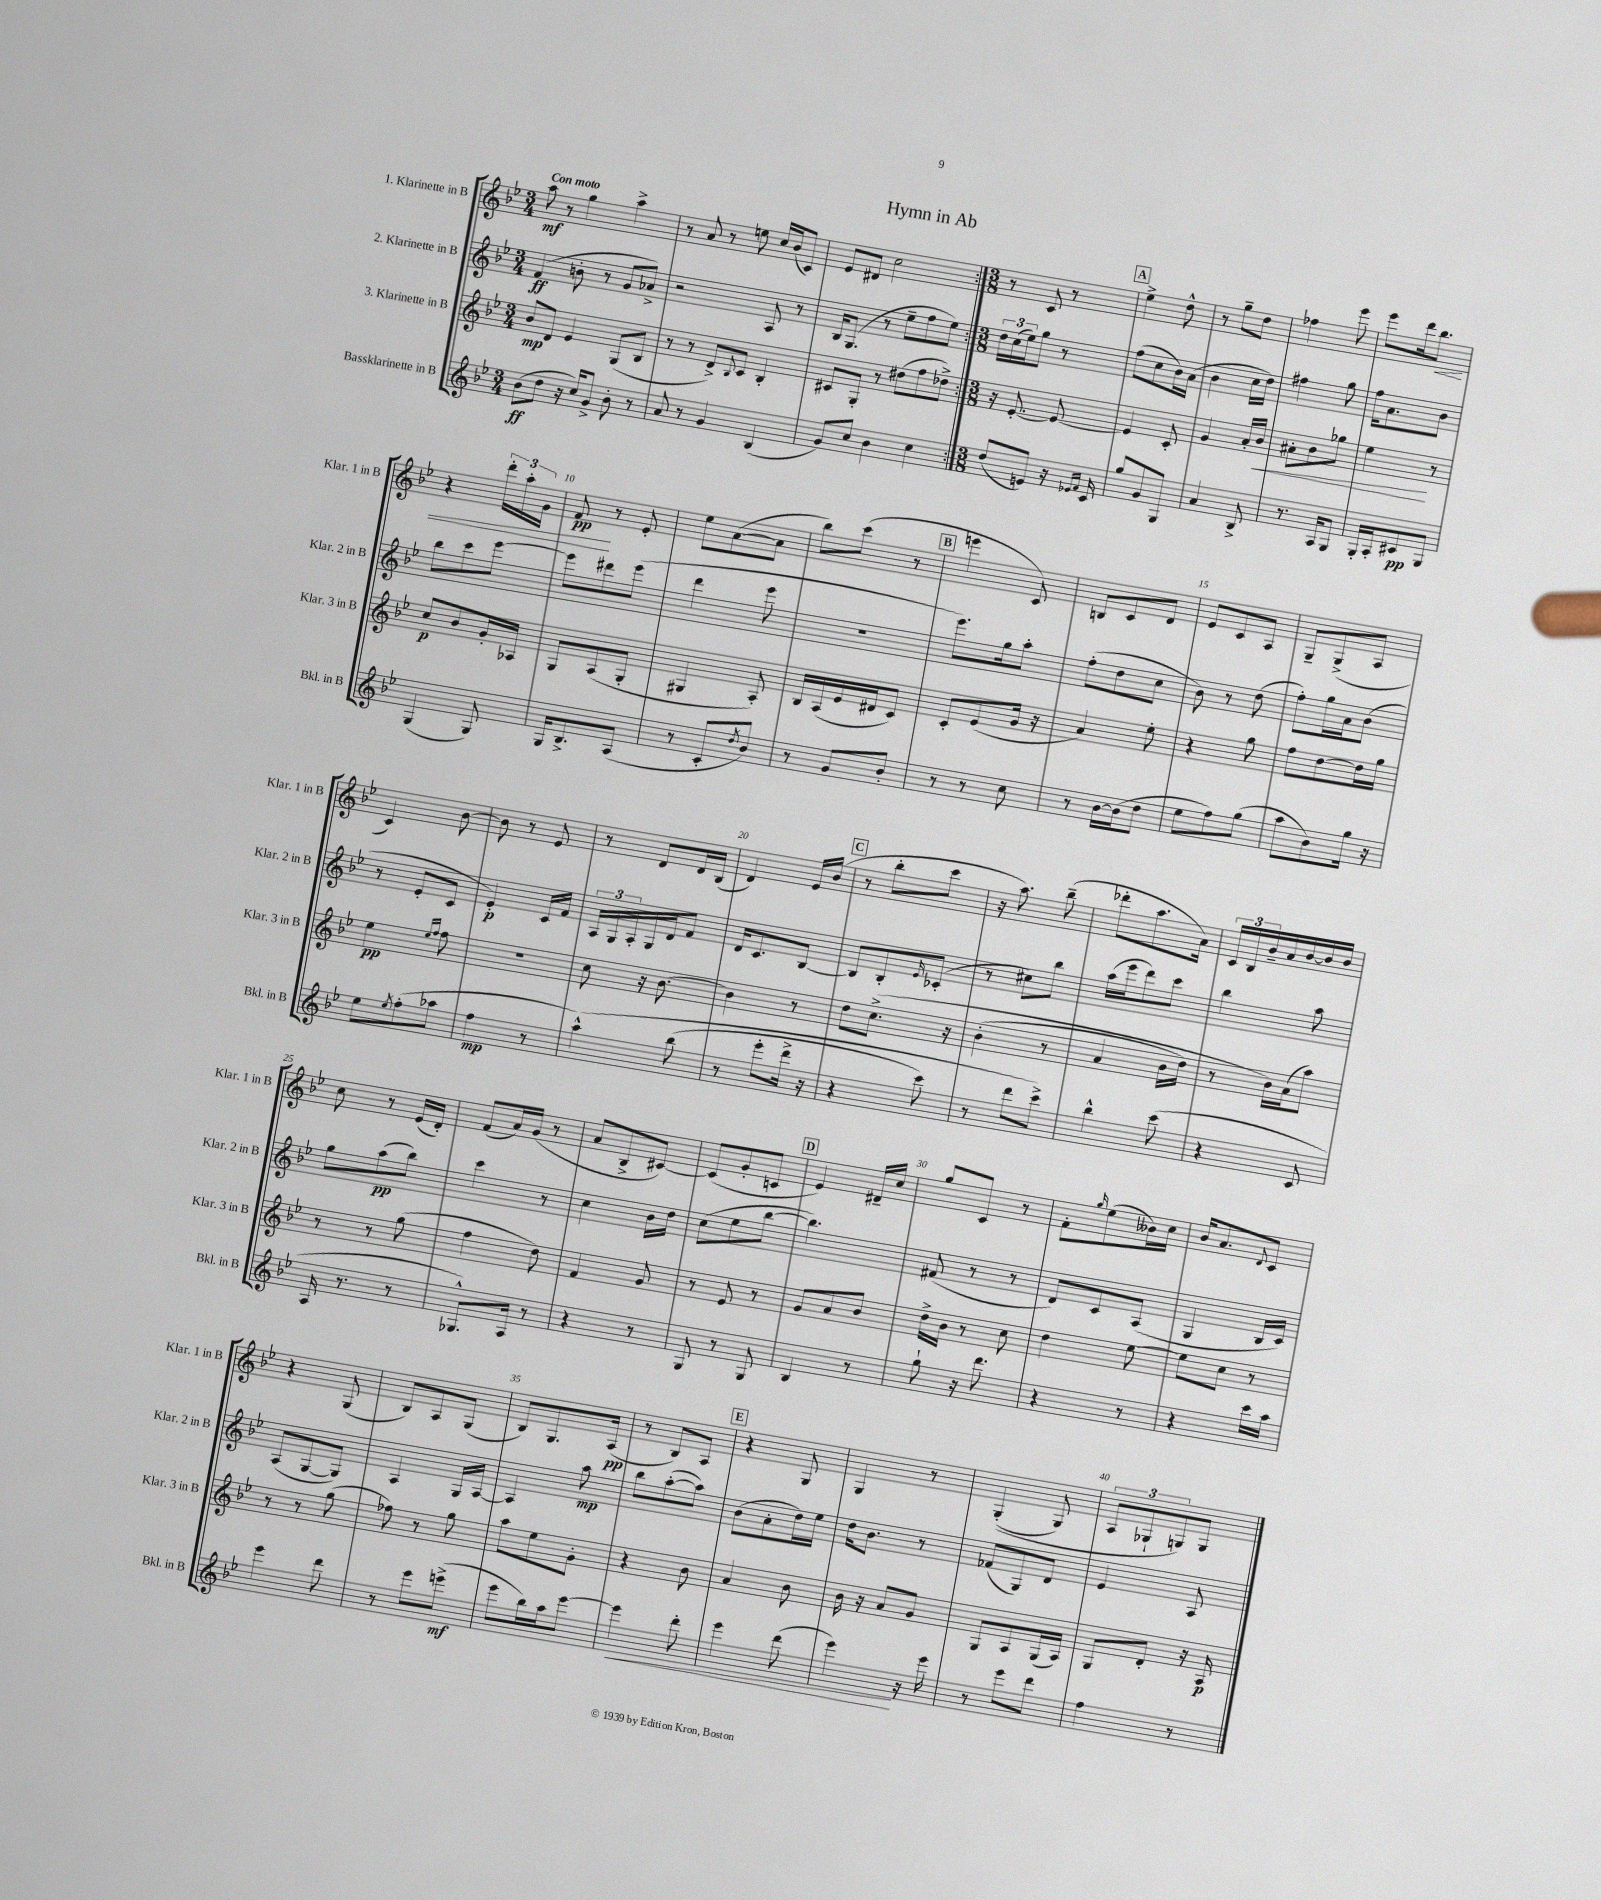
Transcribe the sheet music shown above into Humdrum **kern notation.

**kern	**kern	**kern	**kern
*staff4	*staff3	*staff2	*staff1
*clefG2	*clefG2	*clefG2	*clefG2
*k[b-e-]	*k[b-e-]	*k[b-e-]	*k[b-e-]
*M3/4	*M3/4	*M3/4	*M3/4
(8b-\L	8b-/L	(4f/	8aa\
8dd\J	8d/J	.	8r
16r	4e-/	8b'\	4gg\
16cc/LK)	.	.	.
8g^/J	.	8r	.
8b-'\	(8G/L	8g/L	4aa^\
8r	8B-/J	8a-^/J)	.
=	=	=	=
8a/	8r	2r	8r
8r	8r	.	8a/
4g/	8d^/L)	.	8r
.	8qqB-/	.	.
.	8c/J	.	8ee\
(4B-/	4B-'/	8A/	16cc/LL
.	.	.	(16b-/J
.	.	8r	8c/J)
=	=	=	=
8g/L)	8c#/L	16B-/LK	8e-/L
.	.	(8.G/J	.
8cc/J	8G'/J	.	8d#/J
4b-\	8r	8r	2cc\
.	(8dd#\L	8ee-~\L	.
4cc\	8ff\	8ff\	.
.	8dd-^\J)	8ee-\J)	.
=:|!	=:|!	=:|!	=:|!
*M3/8	*M3/8	*M3/8	*M3/8
(8dd/L	16r	24dd\LL	8r
.	.	(24cc\	.
.	[8.e-'/	.	.
.	.	24ee-\J)	.
8e/J)	.	8gg\J	8c/
16r	8e-/_	8r	8r
16qqe-/LL	.	.	.
16qqf/JJ	.	.	.
16c/	.	.	.
=	=	=	=
8gg/L	4e-/]	(8ff\L	4ee-^\
8g/	.	8cc\	.
8G/J	8c'/	16b-\L)	8dd^^\
.	.	(16a\JJ	.
=	=	=	=
4a/	4g/	4b-\	8r
.	.	.	8gg~\L
8B-^/	16a'/LL	16cc\LL	8dd\J
.	16b-/JJ	16dd\JJ)	.
=	=	=	=
8.r	8a#'\L	4ff#\	4ff-\
.	8b-\	.	.
16A/LK	.	.	.
8G/J	8gg-\J	8gg\	8eee-\
=	=	=	=
16G'/LL	4ee-\	16ff\LK	8eee-\L
16A'/J	.	8.a\	.
8c#/	.	.	16ddd\k
.	.	.	8.bb-\J
8G/J	8r	8b-\J	.
=	=	=	=
(4G/	8cc/L	8bb-\L	4r
.	8b-/	8ccc\	.
8G/)	16g'/L	[8eee-\J	24ddd'\LL
.	.	.	24aa'\
.	16A-/JJ	.	.
.	.	.	24g\JJ
=	=	=	=
16G/LK	8G/L	8eee-\]L	8f/
8.B-^/	.	.	.
.	(8A/	8ddd#\	8r
(8A/J	8G'/J	(8eee-\J	8e-'/
=	=	=	=
8r	4G#/	4ddd\	8ee-\L
8c'/L	.	.	([8a\
8qdd/	.	.	.
8b-/J)	8A'/)	8eee-\	8a\]J
=	=	=	=
8r	16B-/LL	4.r	8bb-\L)
.	(16A/	.	.
8g/L	16e-/	.	(8ccc\J
.	16d#/J	.	.
8b-'/J	8c/J)	.	8r
=	=	=	=
8r	8c'/L	8.eee-\L)	4eee\
8r	(8e-/	.	.
.	.	16gg\k	.
8cc\	16g/Jk	8aa'\J	8c/)
.	16r	.	.
=	=	=	=
8r	4a/)	(8ff'\L	8B/L
[16b-\LL	.	8dd\	8c/
(16b-\]J	.	.	.
8dd\J	8ee-'\	8cc\J	8d/J
=	=	=	=
8ee-\L	4r	8b-\)	8e-/L
8ff\)	.	8r	8c/
(8gg\J	8gg\	(8dd\	8A/J
=	=	=	=
8aa\L	8ff\L	8ff'\L)	8G~/L
8b-\)	[8dd\	16gg\L	(8G^/
.	.	16a\J	.
16gg\Jk	16dd\]L	(8b-\J	8A/J
16r	16gg\JJ	.	.
=	=	=	=
8ee-\L	4ee-\	8r	4c/)
8qee-/	.	.	.
(8ff'\	.	8e-'/L	.
.	16qqee-/LL	.	.
.	16qqff/JJ	.	.
8aa-\J	8ff\	8c/J	[8b-\
=	=	=	=
4ff\	4.r	4e-'/)	8b-\]
.	.	.	8r
8r	.	16c/LL	8e-/
.	.	16f/JJ	.
=	=	=	=
&(4aa^^\)	8cc\	24A/LL	8r
.	.	24G/	.
.	.	24A'/	.
.	16r	16G/	8d/L
.	[8.b-\	16d/J	.
(8bb-\	.	8f/J	16d/L
.	.	.	(16B-/JJ
=	=	=	=
8r	4b-\]	16d/LK	4d/)
.	.	8.c/	.
8eee-'\L	.	.	.
16ddd^\Jk	8r	[8B-/J	16e-/LL
16r	.	.	(16b-/JJ
=	=	=	=
4r	8dd\L	8B-/]L	8r
.	&(8.cc^\J	8B-'/	8bb-'\L
.	.	16qqe-/	.
8ccc\)	.	(8c-'/J	8ccc\J
.	16r	.	.
=	=	=	=
8r	(4b-'\	8r	16r
.	.	.	8.aa\)
8ddd\L	.	8cc#\L)	.
8ccc^\J&)	8r	8bb-\J	(8bb-~\
=	=	=	=
4bb-^^\	4a/	(16aa\LL	8ddd-'\L
.	.	16eee-\J	.
.	.	8ddd\)	8.aa\
(8ccc\	16b-\LL	8ccc\J	.
.	16dd\JJ)	.	16a\Jk)
=	=	=	=
4r	8r	4bb-\	24c/LL
.	.	.	24B-/
.	.	.	24b-~/
.	16b-\LL&)	.	16a/
.	(16a\J	.	[16b-/
8c/	8aa\J)	8aa\	16b-/]
.	.	.	16b-/JJ
=	=	=	=
16A/	8r	8gg\L	8cc\
8.r	.	.	.
.	8r	(8aa\	8r
8r	(8gg\	8bb-\J)	(16e-/LL
.	.	.	16d'/JJ)
=	=	=	=
8.G-^^/L)	4ff\	4ccc\	(8f/L
.	.	.	16a/L)
16A/Jk	.	.	(16g/JJ
8r	8dd\)	8r	8r
=	=	=	=
4r	4f/	4cc\	8a/L
.	.	.	8B-^/
8r	8g/	16b-\LL	[8c#/J)
.	.	16dd\JJ	.
=	=	=	=
8G/	8r	(8cc\L	(8c#/]L
8r	8e-/	8ee-\	8g'/
8G/	8r	[8bb-\J	8c/J
=	=	=	=
4B-/	8g/L	4.bb-\])	4e-/)
.	8a/	.	.
8r	8b-/J	.	16d#~/LL
.	.	.	16cc/JJ
=	=	=	=
8gg`\	16dd^\LL	(8f#/	8gg/L
.	16b-\JJ	.	.
16r	8r	8r	8c/J
8.ddd\	.	.	.
.	8cc\	8r	8r
=	=	=	=
4r	4dd\	8d/L)	8f'\L
.	.	.	16qqgg/
.	.	8c/	(8ee-\
8r	[8ee-\	(8A/J	16b--\L)
.	.	.	16cc\JJ
=	=	=	=
4r	8ee-\]L	4G/	16b-/LK
.	.	.	8.a/
.	8cc\J	.	.
.	.	.	8qqd/
16ccc\LL	8r	16B-/LL	8c/J
16aa\JJ	.	16c/JJ)	.
=	=	=	=
4eee-\	8r	(8A/L	4r
.	8r	[8G/	.
8ddd\	(8gg\	8G/]J)	(8G/
=	=	=	=
8r	8ff-\)	4A/	8B-/L)
8eee-\L	8r	.	8A/
(8eee^\J	8gg\	16G/LL	(8G/J
.	.	[16A/JJ	.
=	=	=	=
8eee-\L	8aa\L	4A/]	8B-/L)
16bb-\L)	8ee-\	.	8.G/
16aa\J	.	.	.
[8eee-\J	8g'\J	8aa\	.
.	.	.	(16A/Jk
=	=	=	=
4eee-\]	4r	8bb-\L	8r
.	.	([8aa'\	8B-/L)
8ddd'\	8b-\	8aa\]J)	8A/J
=	=	=	=
4eee-\	4a/	(8b-\L	4r
.	.	8a'\	.
(8ddd\	8b-\	16dd\L)	8G/
.	.	16ee-\JJ	.
=	=	=	=
4eee-\)	16b-\	16dd\LK	4G/
.	16r	8.b-\J	.
.	8a/L	.	.
16r	8g/J	8r	8r
16eee-\	.	.	.
=	=	=	=
8r	8G/L	(8f-/L	&((4G'/
8eee-\L	8A/	8G/)	.
8ddd\J	(16G/L	8d/J	8G/)
.	16A/JJ)	.	.
=	=	=	=
4ff\	8G/L	4e-/	12A/L
.	.	.	12G-`/
.	8d'/J	.	.
.	.	.	12G/&)
8r	16r	8A/	8G/J
.	16A/	.	.
==	==	==	==
*-	*-	*-	*-
